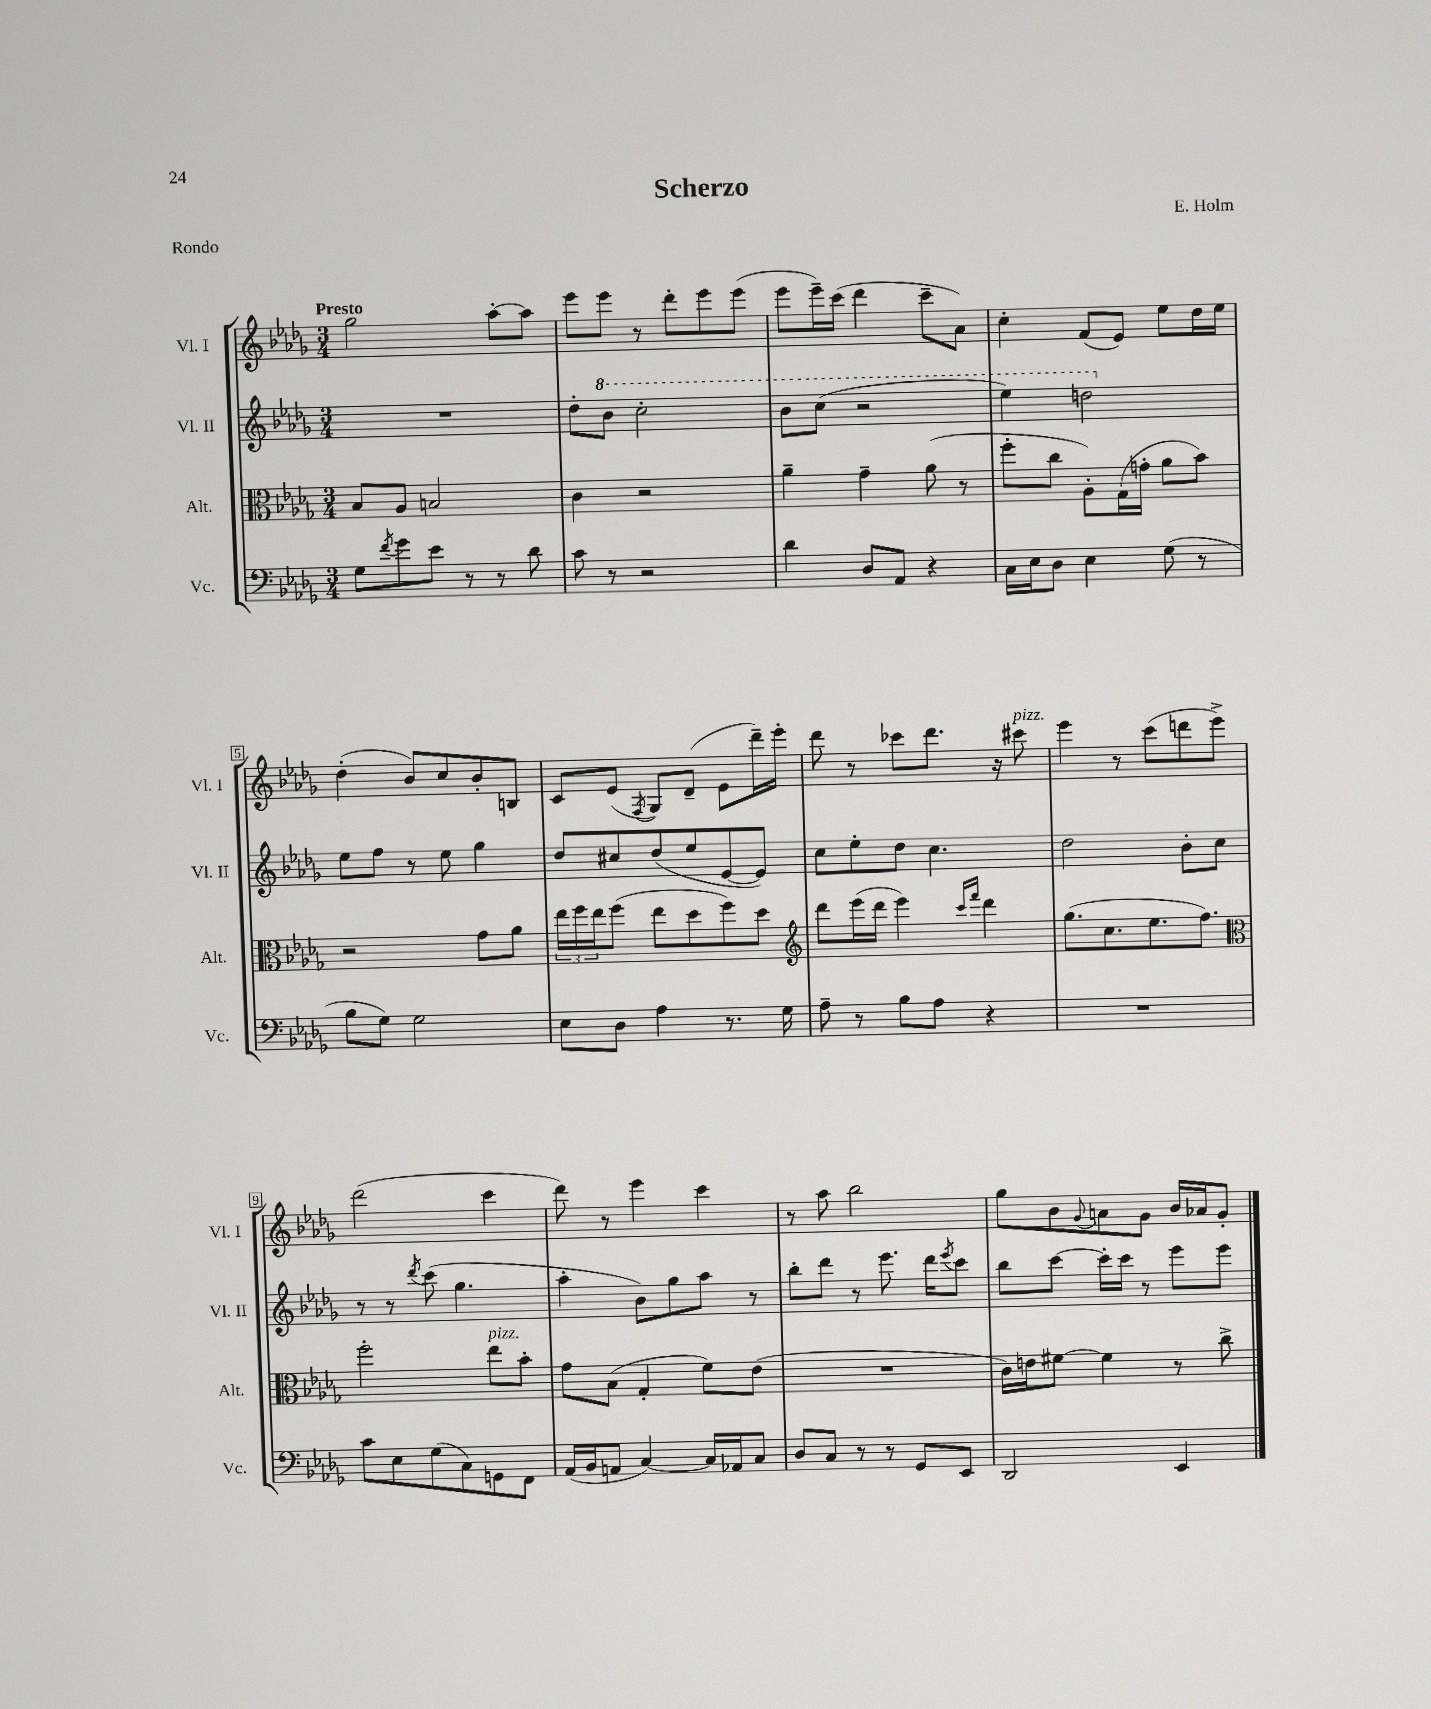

**kern	**kern	**kern	**kern
*part4	*part3	*part2	*part1
*staff4	*staff3	*staff2	*staff1
*I"Vc.	*I"Alt.	*I"Vl. II	*I"Vl. I
*I'Vc.	*I'Alt.	*I'Vl. II	*I'Vl. I
*clefF4	*clefC3	*clefG2	*clefG2
*k[b-e-a-d-g-]	*k[b-e-a-d-g-]	*k[b-e-a-d-g-]	*k[b-e-a-d-g-]
*M3/4	*M3/4	*M3/4	*M3/4
=1	=1	=1	=1
!	!	!	!LO:TX:a:B:t=Presto
8G-\L	8B-/L	2.r	2gg-\
8qf/	.	.	.
8g-\	8A-/J	.	.
8e-\J	2Bn/	.	.
8r	.	.	.
8r	.	.	[8aa-'\L
8d-\	.	.	8aa-\J]
=2	=2	=2	=2
8c\	4c\	8dd-'\L	8eee-\L
*	*	*8va	*
8r	.	8bb-\J	8eee-\J
2r	2r	2ccc'\	8r
.	.	.	8ddd-'\L
.	.	.	8eee-\
.	.	.	(8eee-\J
=3	=3	=3	=3
4d-\	4a-~\	8bb-\L	8eee-\L
.	.	(8ccc\J	16eee-~\L)
.	.	.	(16ccc\JJ
8D-/L	4g-~\	2r	4ddd-\
8AA-/J	.	.	.
4r	(8a-\	.	8ccc~\L
.	8r	.	8a-\J)
=4	=4	=4	=4
16C\LL	8ff'\L	4eee-\)	4cc'\
16E-\J	.	.	.
8D-\J	8cc\J	.	.
4E-\	8A-'\L)	2dddn\	(8f/L
.	(16G-\L	.	8e-/J)
.	16gn'\JJ	.	.
(8G-\	8a-\L	.	8ee-\L
8r	8b-\J)	.	16dd-\L
.	.	.	16ee-\JJ
!!LO:LB:g=z
=5	=5	=5	=5
*	*	*X8va	*
8B-\L	2r	8ee-\L	(4dd-'\
8G-\J)	.	8ff\J	.
2G-\	.	8r	8b-/L)
.	.	8ee-\	8cc/
.	8g-\L	4gg-\	8b-'/
.	8a-\J	.	8Bn/J
=6	=6	=6	=6
8E-\L	24ee-\LL	8dd-/L	8c/L
.	24ff\	.	.
.	24ee-\J	.	.
8D-\J	(8ff\J	8cc#X/	(8e-/J
.	.	.	8qF/
4A-\	8ee-\L	(8dd-/	8G-/L)
.	8dd-\	8ee-/	(8d-~/J
8.r	8ff\)	[8e-/	8e-\L
.	8dd-\J	8e-/J])	16ddd-~\L)
16G-\	.	.	16eee-'\JJ
=7	=7	=7	=7
*	*clefG2	*	*
8A-~\	8ddd-\L	8cc\L	8ddd-\
8r	(16eee-\L	8ee-'\	8r
.	16ddd-\JJ	.	.
8B-\L	4eee-\)	8dd-\J	8ccc-X\L
8A-\J	.	4.cc\	8.ddd-\J
.	16qqccc/LL	.	.
.	16qqfff/JJ	.	.
4r	4ddd-\	.	.
.	.	.	16r
!	!	!	!LO:TX:a:i:t=pizz.
.	.	.	8ccc#X\
=8	=8	=8	=8
2.r	(8.gg-\L	2dd-\	4eee-\
.	8.cc\	.	.
.	.	.	8r
.	8.ee-\	.	(8ccc\L
.	.	8b-'\L	8dddn\
.	8.ff\J)	.	.
.	.	8cc\J	8eee-^\J)
!!LO:LB:g=z
=9	=9	=9	=9
*	*clefC3	*	*
8c\L	2ff'\	8r	(2ddd-\
8E-\	.	8r	.
.	.	8qddd-/	.
(8G-\	.	(8ccc\	.
8C\)	.	4.gg-\	.
!	!LO:TX:a:i:t=pizz.	!	!
8GGn\	8ee-\L	.	4ccc\
8FF\J	8b-'\J	.	.
=10	=10	=10	=10
(16AA-/LL	8g-\L	4aa-'\	8ddd-\)
16BB-/J	.	.	.
8AAn/J	(8B-\J	.	8r
[4C/)	4G-'/	8b-\L)	4eee-\
.	.	8gg-\	.
16C/LL]	8f\L)	8aa-\J	4ccc\
16AA-X/J	.	.	.
8C/J	(8e-\J	8r	.
=11	=11	=11	=11
8D-/L	2.r	8bb-'\L	8r
8C/J	.	8ddd-\J	8aa-\
8r	.	8r	2bb-\
8r	.	8.eee-\	.
8GG-/L	.	.	.
.	.	16ddd-\KL	.
.	.	8qeee-/	.
8EE-/J	.	8ccc\J	.
=12	=12	=12	=12
2DD-/	16c\LL)	8bb-\L	8gg-\L
.	16en\J	.	.
.	[8f#X\J	[8ccc\J	8b-\
.	.	.	8qqg-/
.	4f#\]	16ccc'\LL]	8an\
.	.	16ccc\JJ	.
.	.	8r	8g-\J
4EE-/	8r	8eee-\L	16b-/LL
.	.	.	16a-X/J
.	8cc^\	8eee-\J	8g-'/J
==	==	==	==
*-	*-	*-	*-
